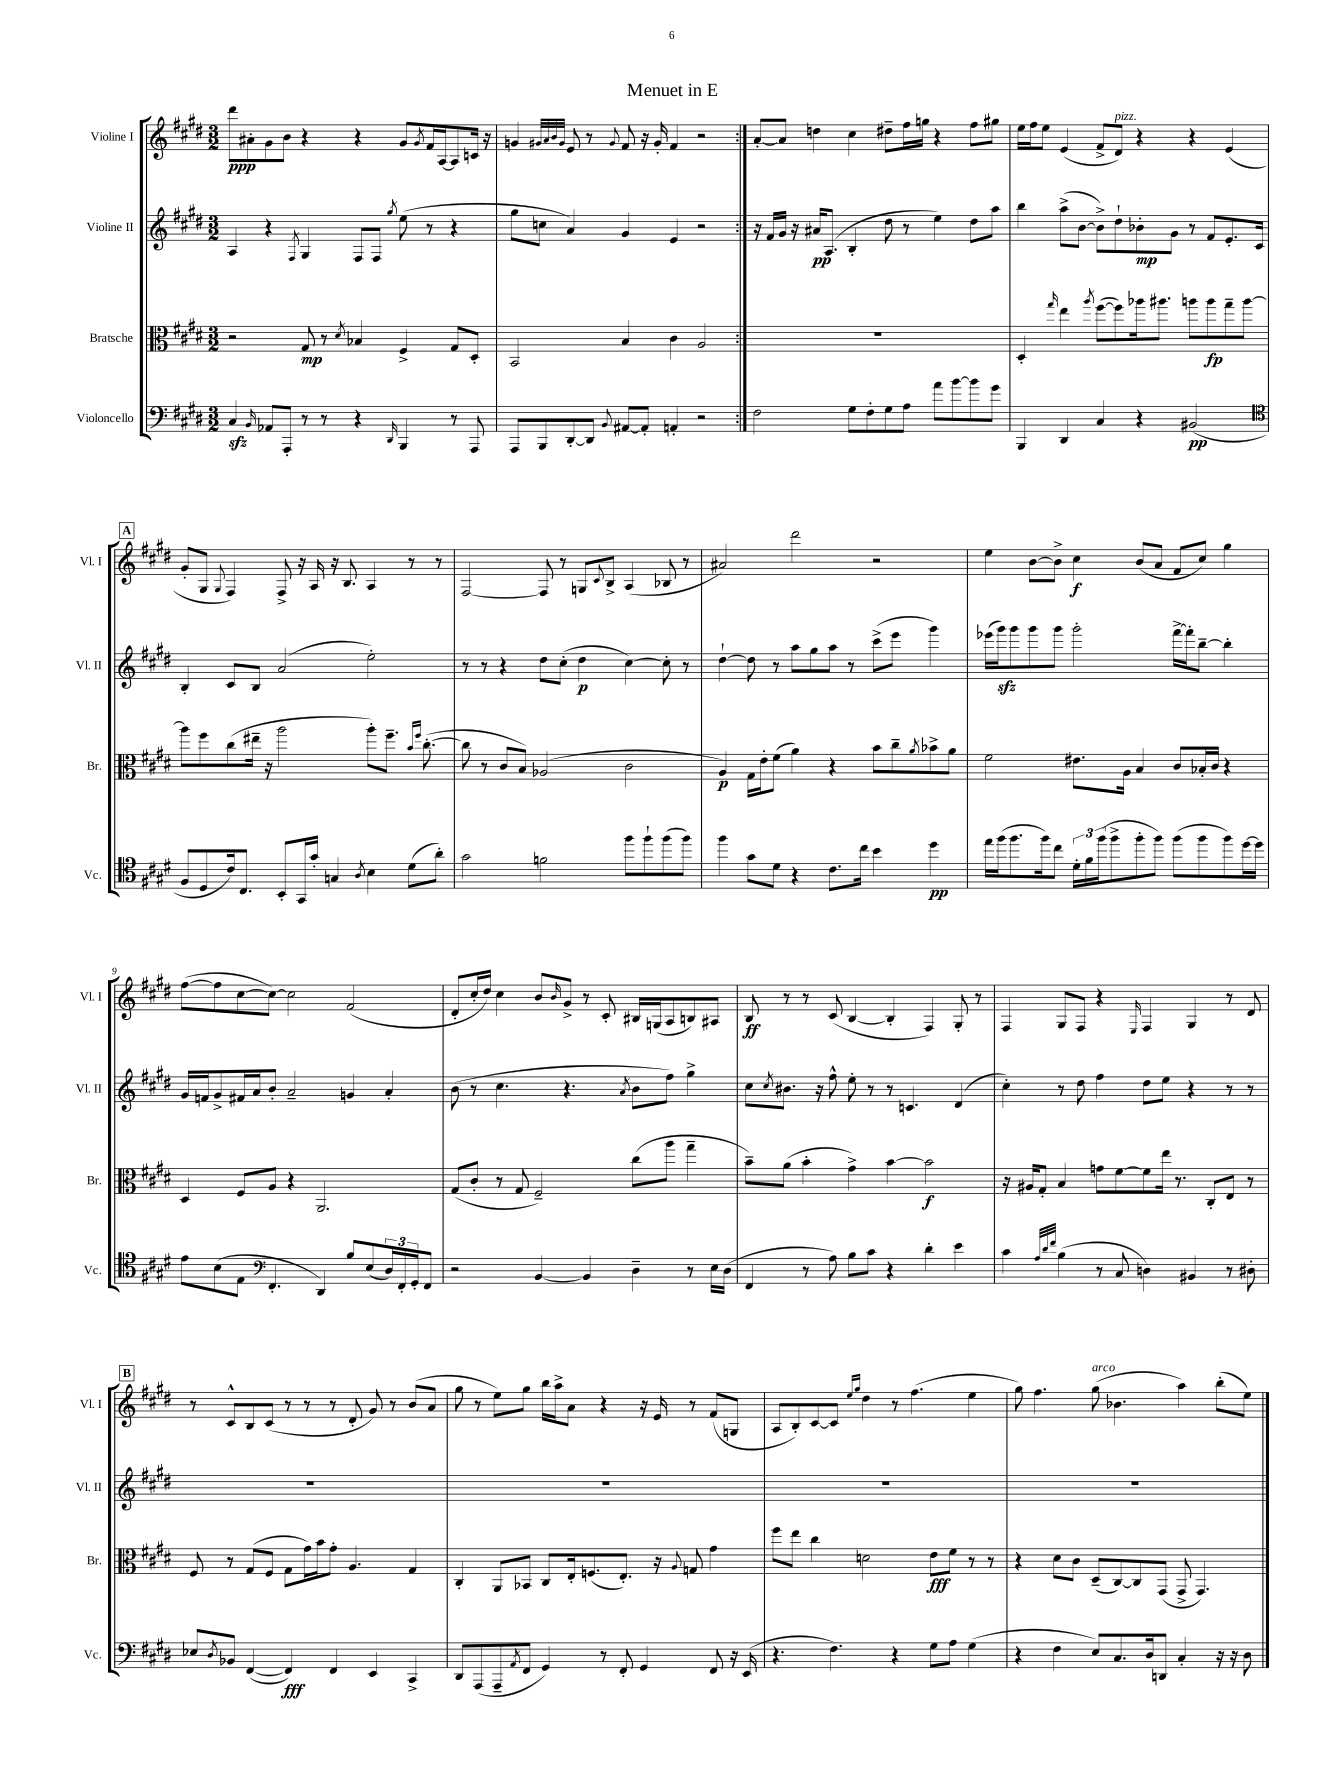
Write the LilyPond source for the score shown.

\header { title = "Menuet in E" }
<<
\new StaffGroup <<
\new Staff = "s0" \with { instrumentName = "Violine I" shortInstrumentName = "Vl. I" } {
    \clef treble \key e \major \numericTimeSignature \time 3/2
    \repeat volta 2 { dis'''8\ppp ais'8-. gis'8 b'8 r4 r4 gis'8 \acciaccatura { gis'8 } fis'16 a16~ a8 c'16 r16 |
    g'4 \grace { gis'32 a'32 b'32 gis'32 } e'8 r8 \appoggiatura { gis'8 } fis'8 r16 gis'16-. fis'4 r2 | }
    a'8~-. a'8 d''4 cis''4 dis''8-- fis''16 g''16 r4 fis''8 gis''8 |
    e''16 fis''16 e''8 e'4( fis'8-> dis'8^\markup { \italic "pizz." }) r4 r4 e'4( |
    \mark \markup { \box "A" } gis'8-. gis8 \appoggiatura { gis8 } fis4) fis8-> r16 a16 r16 b8. a4 r8 r8 |
    fis2~ fis8 r8 g8 \appoggiatura { cis'8 } b8-> a4( bes8 r8 |
    ais'2) dis'''2 r2 |
    e''4 b'8~ b'8-> cis''4\f b'8( a'8 fis'8 cis''8) gis''4 |
    fis''8~( fis''8 cis''8~ cis''8~) cis''2 fis'2( |
    dis'8-. cis''16-. dis''16) cis''4 b'8 \grace { b'16 } gis'8-> r8 cis'8-. bis16 g16( a8 b8) ais8 |
    b8\ff r8 r8 cis'8( b4~ b4-. fis4) gis8-. r8 |
    fis4 gis8 fis8 r4 \grace { e16 } fis4 gis4 r8 dis'8 |
    \mark \markup { \box "B" } r8 cis'8-^ b8 cis'8( r8 r8 r8 dis'8-. gis'8) r8 b'8( a'8 |
    gis''8 r8 e''8) gis''8 b''16 a''16-> a'8 r4 r16 e'16 r8 fis'8( g8 |
    a8 b8-.) cis'8~ cis'8 \grace { e''16 gis''16 } dis''4 r8 fis''4.( e''4 |
    gis''8) fis''4. gis''8^\markup { \italic "arco" }( bes'4. a''4) b''8-.( e''8) \bar "|." |
}
\new Staff = "s1" \with { instrumentName = "Violine II" shortInstrumentName = "Vl. II" } {
    \clef treble \key e \major \numericTimeSignature \time 3/2
    \repeat volta 2 { a4 r4 \acciaccatura { fis8 } gis4 fis8 fis8 \acciaccatura { gis''8 } e''8( r8 r4 |
    gis''8 c''8 a'4) gis'4 e'4 r2 | }
    r16 fis'16 gis'16 r16 ais'16\pp a8.( b4-. dis''8 r8 e''4) dis''8 a''8 |
    b''4 a''8->( b'8~ b'8->) dis''8-! bes'8-.\mp gis'8 r8 fis'8 e'8.-. cis'16 |
    \mark \markup { \box "A" } b4-. cis'8 b8 a'2( e''2-.) |
    r8 r8 r4 dis''8 cis''8-.( dis''4\p cis''4~) cis''8-. r8 |
    dis''4~-! dis''8 r8 a''8 gis''8 a''8 r8 cis'''8->( e'''8 gis'''4) |
    ees'''16( gis'''16\sfz) gis'''8 gis'''8 gis'''8 gis'''2-. fis'''16~-> fis'''16-. b''8~-- b''4-. |
    gis'16 f'16 gis'8-> fis'16 a'16 b'8-. a'2-- g'4 a'4-. |
    b'8( r8 cis''4. r4. \acciaccatura { a'8 } b'8 fis''8) gis''4-> |
    cis''8 \acciaccatura { cis''8 } bis'8. r16 fis''8-^ e''8-. r8 r8 c'4. dis'4( |
    cis''4-.) r8 dis''8 fis''4 dis''8 e''8 r4 r8 r8 |
    \mark \markup { \box "B" } R1. |
    R1. |
    R1. |
    R1. \bar "|." |
}
\new Staff = "s2" \with { instrumentName = "Bratsche" shortInstrumentName = "Br." } {
    \clef alto \key e \major \numericTimeSignature \time 3/2
    \repeat volta 2 { r2 gis8\mp r8 \acciaccatura { dis'8 } bes4 fis4-> gis8 dis8-. |
    b,2 b4 cis'4 a2 | }
    R1. |
    dis4-. \grace { gis''16 } e''4 \acciaccatura { a''8 } fis''8~( fis''8) aes''16 ais''8. a''8 a''8\fp gis''8-- a''8~ |
    \mark \markup { \box "A" } a''8 fis''8 cis''8( eis''16-- r16 a''2 a''8-.) fis''8.-- \grace { b'16 fis''16 } cis''8.~-.( |
    cis''8 r8 cis'8 b8) aes2( cis'2 |
    a4\p) gis16 e'16-. fis'8( a'4) r4 b'8 cis''8-- \acciaccatura { a'8 } bes'8-> a'8 |
    fis'2 eis'8. a16 b4 cis'8 bes16-. cis'16 r4 |
    dis4 fis8 a8 r4 a,2. |
    gis8( cis'8-. r8 gis8 fis2--) cis''8( a''8 gis''4-- |
    b'8--) a'8( b'4-. gis'4->) b'4~ b'2\f |
    r16 ais16 gis8-. b4 g'8 fis'8~ fis'8 e''16 r8. cis8-. e8 r8 |
    \mark \markup { \box "B" } fis8 r8 gis8( fis8 gis8 gis'16) b'16 gis'8-. a4. gis4 |
    cis4-. a,8 bes,8 cis8 e16-. f8.( e8.-.) r16 \appoggiatura { a8 } g8 gis'4 |
    fis''8 e''8 cis''4 d'2 e'8\fff fis'8 r8 r8 |
    r4 dis'8 cis'8 dis8--( cis8~) cis8 gis,8( gis,8-> gis,4.) \bar "|." |
}
\new Staff = "s3" \with { instrumentName = "Violoncello" shortInstrumentName = "Vc." } {
    \clef bass \key e \major \numericTimeSignature \time 3/2
    \repeat volta 2 { cis4\sfz \grace { b,16 } aes,8 a,,8-. r8 r8 r4 \grace { dis,16 } b,,4 r8 a,,8 |
    a,,8 b,,8 dis,8~-. dis,8 \appoggiatura { b,8 } ais,8~ ais,8-. a,4-. r2 | }
    fis2 gis8 fis8-. gis8 a8 a'8 b'8~ b'8 gis'8 |
    b,,4 dis,4 cis4 r4 bis,2\pp( |
    \mark \markup { \box "A" } \clef tenor fis8 dis8 cis'16) cis8. b,8-. gis,16 gis'16-. g4 \acciaccatura { a8 } b4 dis'8( a'8-.) |
    gis'2 f'2 fis''8 fis''8-! fis''8( fis''8) |
    fis''4 gis'8 dis'8 r4 cis'8. cis''16 b'4 dis''4\pp |
    e''16 fis''16( fis''8. fis''16) cis''8 \tuplet 3/2 { dis'16-. fis'16 fis''16( } fis''8-> fis''8-. fis''8) fis''8( fis''8 fis''8) dis''16~ dis''16 |
    e'8 b8( e8 \clef bass fis,4.-. dis,4) b8 e8( \tuplet 3/2 { dis16) fis,16-. gis,16-. } fis,8 |
    r2 b,4~ b,4 dis4-- r8 e16 dis16( |
    fis,4 r8 a8) b8 cis'8 r4 dis'4-. e'4 |
    cis'4 \grace { a32 dis'32 fis'32 } b4( r8 cis8 d4) bis,4 r8 dis8-. |
    \mark \markup { \box "B" } ees8 \acciaccatura { dis8 } bes,8 fis,4~( fis,4\fff) fis,4 e,4 cis,4-> |
    dis,8 a,,8( a,,8-- \acciaccatura { a,8 } fis,8 gis,4) r8 fis,8-. gis,4 fis,8 r16 e,16( |
    r4. fis4.) r4 gis8 a8 gis4( |
    r4 fis4 e8) cis8. dis16 d,8 cis4-. r16 r16 dis8 \bar "|." |
}
>>
>>
